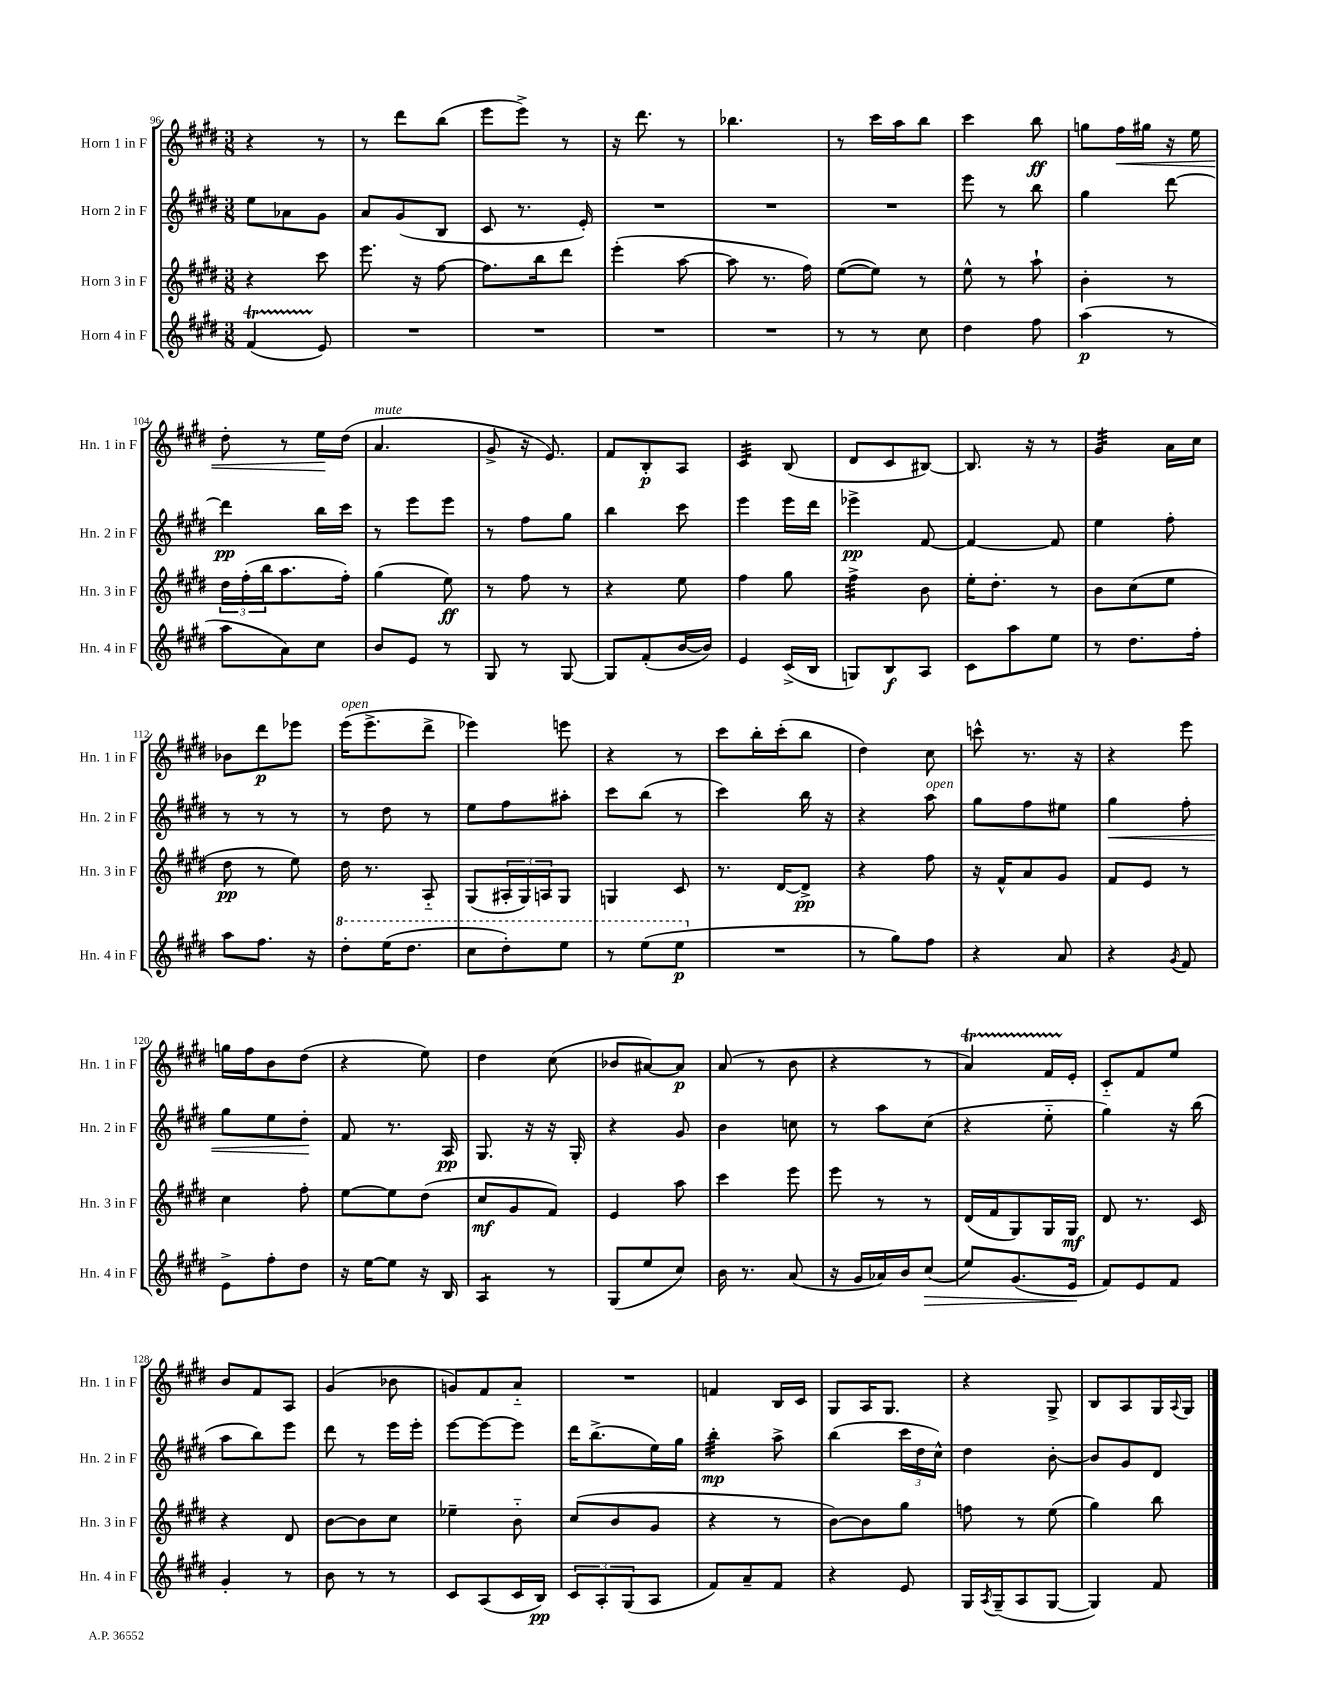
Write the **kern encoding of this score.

**kern	**kern	**kern	**kern
*staff4	*staff3	*staff2	*staff1
*clefG2	*clefG2	*clefG2	*clefG2
*k[f#c#g#d#]	*k[f#c#g#d#]	*k[f#c#g#d#]	*k[f#c#g#d#]
*M3/8	*M3/8	*M3/8	*M3/8
(4f#	4r	8ee	4r
.	.	8a-	.
8e)	8ccc#	8g#	8r
=	=	=	=
4.r	8.eee	8a	8r
.	.	(8g#	8ddd#
.	16r	.	.
.	[8ff#	8B	(8bb
=	=	=	=
4.r	8.ff#]	8c#	8eee
.	.	8.r	8eee^)
.	16bb	.	.
.	8ddd#	.	8r
.	.	16e')	.
=	=	=	=
4.r	(4eee'	4.r	16r
.	.	.	8.ddd#
.	[8aa	.	8r
=	=	=	=
4.r	8aa]	4.r	4.bb-
.	8.r	.	.
.	16ff#)	.	.
=	=	=	=
8r	([8ee	4.r	8r
8r	8ee])	.	16ccc#
.	.	.	16aa
8cc#	8r	.	8bb
=	=	=	=
4dd#	8ee^^	8eee	4ccc#
.	8r	8r	.
8ff#	8aa`	8bb	8bb
=	=	=	=
(4aa	4b'	4gg#	8gg
.	.	.	16ff#
.	.	.	16gg#
8r	8r	[8ddd#	16r
.	.	.	16ee
=	=	=	=
8aa	24dd#	4ddd#]	8dd#'
.	(24ff#'	.	.
.	24bb	.	.
8a)	8.aa	.	8r
8cc#	.	16bb	16ee
.	16ff#')	16ccc#	(16dd#
=	=	=	=
8b	(4gg#	8r	4.a
8e	.	8eee	.
8r	8ee)	8eee	.
=	=	=	=
8G#	8r	8r	8g#^
8r	8ff#	8ff#	16r
.	.	.	8.e)
[8G#	8r	8gg#	.
=	=	=	=
8G#]	4r	4bb	8f#
(8f#'	.	.	8B'
[16b	8ee	8ccc#	8A
16b])	.	.	.
=	=	=	=
4e	4ff#	4eee	4c#
(16c#^	8gg#	16eee	(8B
16B	.	16ddd#	.
=	=	=	=
8G)	4ff#^	4eee-^	8d#
8B	.	.	8c#
8A	8b	[8f#	[8B#)
=	=	=	=
8c#	16ee'	4f#_	8.B#]
.	8.dd#'	.	.
8aa	.	.	.
.	.	.	16r
8ee	8r	8f#]	8r
=	=	=	=
8r	8b	4ee	4g#
8.dd#	(8cc#	.	.
.	8ee	8ff#'	16a
16ff#'	.	.	16cc#
=	=	=	=
8aa	8dd#	8r	8b-
8.ff#	8r	8r	8ddd#
.	8ee)	8r	8eee-
16r	.	.	.
=	=	=	=
8ddd#'	16dd#	8r	(16eee
.	8.r	.	8.eee^
(16eee	.	8dd#	.
8.ddd#	.	.	.
.	8A'~	8r	8ddd#^
=	=	=	=
8ccc#	(8G#	8ee	4eee-)
8ddd#')	24A#'	8ff#	.
.	24G#)	.	.
.	24A	.	.
8eee	8G#	8aa#'	8eee
=	=	=	=
8r	4G	8ccc#	4r
(8eee	.	(8bb	.
8eee	8c#	8r	8r
=	=	=	=
4.r	8.r	4ccc#)	8ccc#
.	.	.	16bb'
.	[16d#	.	(16ccc#'
.	8d#^]	16bb	8bb
.	.	16r	.
=	=	=	=
8r	4r	4r	4dd#)
8gg#)	.	.	.
8ff#	8ff#	8aa	8cc#
=	=	=	=
4r	16r	8gg#	8ccc^^
.	16f#^^	.	.
.	8a	8ff#	8.r
8a	8g#	8ee#	.
.	.	.	16r
=	=	=	=
4r	8f#	4gg#	4r
.	8e	.	.
8qg#	.	.	.
8f#	8r	8ff#'	8eee
=	=	=	=
8e^	4cc#	8gg#	16gg
.	.	.	16ff#
8ff#'	.	8ee	8b
8dd#	8ff#'	8dd#'	(8dd#
=	=	=	=
16r	[8ee	8f#	4r
[16ee	.	.	.
8ee]	8ee]	8.r	.
16r	(8dd#	.	8ee)
16B	.	16A	.
=	=	=	=
4A	8cc#	8.G#	4dd#
.	8g#	.	.
.	.	16r	.
8r	8f#)	16r	(8cc#
.	.	16G#'	.
=	=	=	=
(8G#	4e	4r	8b-
8ee	.	.	[8a#)
8cc#)	8aa	8g#	8a#]
=	=	=	=
16b	4ccc#	4b	(8a
8.r	.	.	.
.	.	.	8r
(8a	8eee	8cc	8b
=	=	=	=
16r	8eee	8r	4r
16g#	.	.	.
16a-)	8r	8aa	.
16b	.	.	.
(8cc#	8r	(8cc#	8r
=	=	=	=
8ee)	(16d#	4r	4a)
.	16f#	.	.
(8.g#	8G#)	.	.
.	16G#	8ee'~	16f#
16e	16G#	.	16e'
=	=	=	=
8f#)	8d#	4gg#)	8c#'~
8e	8.r	.	8f#
8f#	.	16r	8ee
.	16c#	(16bb	.
=	=	=	=
4g#'	4r	8aa	8b
.	.	8bb)	8f#
8r	8d#	8eee	8A
=	=	=	=
8b	[8b	8ddd#	(4g#
8r	8b]	8r	.
8r	8cc#	16eee	8b-
.	.	16eee'	.
=	=	=	=
8c#	4ee-~	[8eee	8g)
(8A	.	8eee_	8f#
16c#	8b'~	8eee]	8a'~
16B)	.	.	.
=	=	=	=
12c#	(8cc#	16ddd#	4.r
.	.	(8.bb^	.
12A'	.	.	.
.	8b	.	.
(12G#	.	.	.
8A	8g#	16ee)	.
.	.	16gg#	.
=	=	=	=
8f#)	4r	4bb'	4f
8a~	.	.	.
8f#	8r	8aa^	16B
.	.	.	16c#
=	=	=	=
4r	[8b)	(4bb	8G#
.	8b]	.	16A
.	.	.	8.G#
8e	8gg#	24ccc#	.
.	.	24dd#	.
.	.	24cc#^^)	.
=	=	=	=
16G#	8ff	4dd#	4r
8qA	.	.	.
(16G#~	.	.	.
8A	8r	.	.
[8G#	(8ee	[8b'	8G#^
=	=	=	=
4G#])	4gg#)	8b]	8B
.	.	8g#	8A
8f#	8bb	8d#	16G#
.	.	.	8qqA
.	.	.	16G#
==	==	==	==
*-	*-	*-	*-
